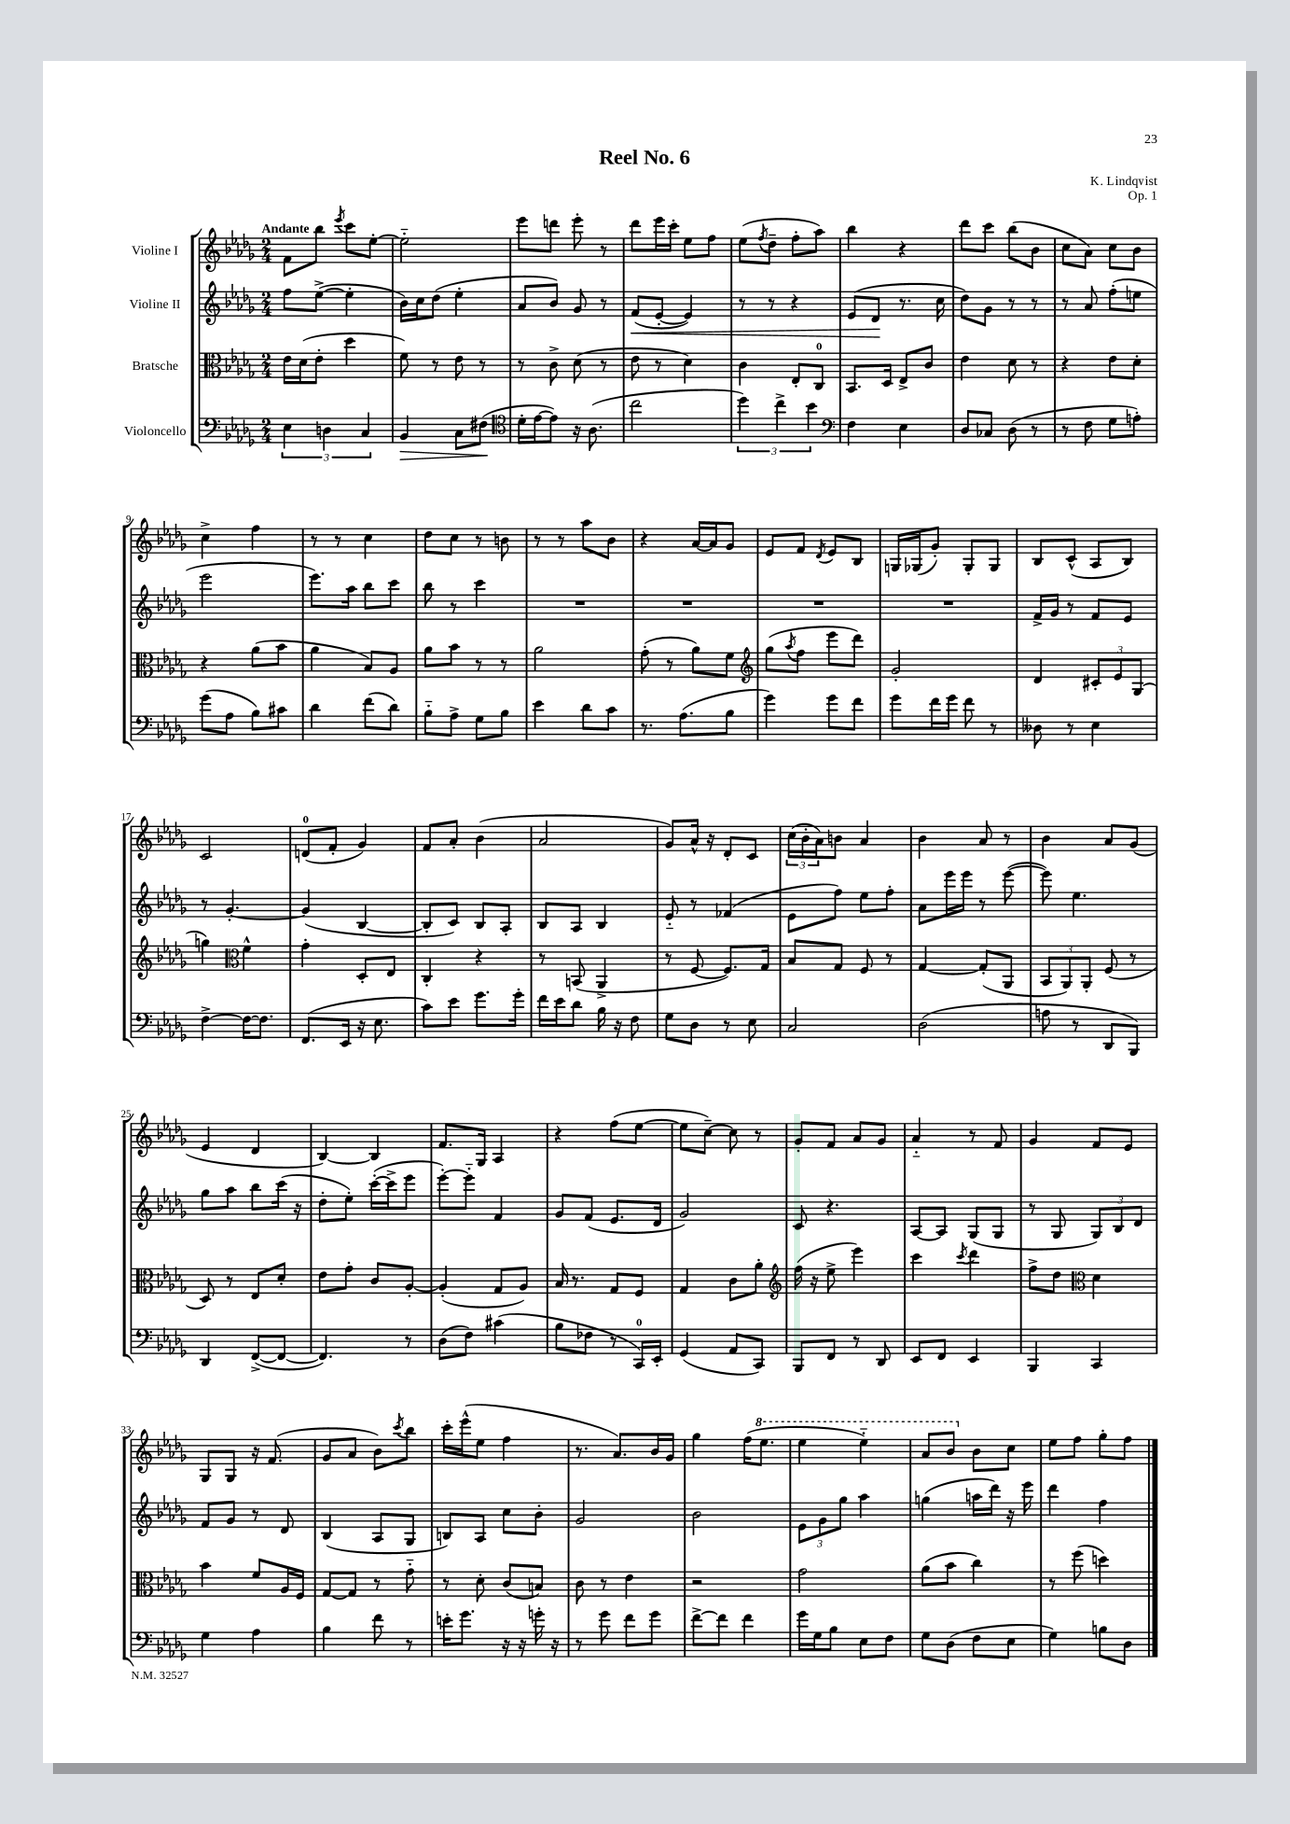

**kern	**kern	**kern	**kern
*staff4	*staff3	*staff2	*staff1
*clefF4	*clefC3	*clefG2	*clefG2
*k[b-e-a-d-g-]	*k[b-e-a-d-g-]	*k[b-e-a-d-g-]	*k[b-e-a-d-g-]
*M2/4	*M2/4	*M2/4	*M2/4
6E-\	16e-\LL	8ff\L	8f\L
.	(16d-\J	.	.
.	8e-'\J	([8ee-^\J	8bb-\J
6D\	.	.	.
.	.	.	8qeee-/
.	4dd-\	4ee-'\]	8ccc\L
6C/	.	.	.
.	.	.	[8ee-'\J
=	=	=	=
4BB-/	8f\)	16b-\LL)	2ee-'~\]
.	.	16cc\J	.
.	8r	(8dd-\J	.
8C\L	8e-\	4ee-'\	.
(8F#\J	8r	.	.
=	=	=	=
*clefC4	*	*	*
16d-'\LL	8r	8a-/L	8eee-\L
[16e-\J	.	.	.
8e-\]J)	8c^\	8b-/J)	8ddd\J
16r	(8d-\	8g-/	8eee-'\
(8.A-\	.	.	.
.	8r	8r	8r
=	=	=	=
2cc\	8e-\	(8f/L	8ddd-\L
.	8r	[8e-'/J	16eee-\L
.	.	.	16ccc'\JJ
.	4d-\)	4e-/])	8ee-\L
.	.	.	8ff\J
=	=	=	=
6dd-\)	4c\	8r	(8ee-\L
.	.	.	8qff/
.	.	8r	8dd-~\J
6cc^\	.	.	.
.	8E-'/L	4r	8ff'\L
6b-\	.	.	.
.	8C/J	.	8aa-\J)
=	=	=	=
*clefF4	*	*	*
4F\	8.BB-/L	(8e-/L	4bb-\
.	.	8d-/J	.
.	16D-/Jk	.	.
4E-\	8E-^/L	8.r	4r
.	8c/J	.	.
.	.	16cc\	.
=	=	=	=
8D-/L	4e-\	8dd-\L)	8ddd-\L
8C-/J	.	8g-\J	8ccc\J
(8D-\	8d-\	8r	(8bb-\L
8r	8r	8r	8b-\J
=	=	=	=
8r	4r	8r	8cc\L
8F\	.	8a-/	8a-\J)
8G-\L	8e-\L	(8ff'\L	8cc\L
8A'\J)	8d-'\J	8ee\J	8b-\J
=	=	=	=
(8g-\L	4r	2eee-\	4cc^\
8A-\J	.	.	.
8B-\L)	(8a-\L	.	4ff\
8c#\J	8b-\J	.	.
=	=	=	=
4d-\	4a-\	8.eee-\L)	8r
.	.	.	8r
.	.	16aa-\Jk	.
(8f\L	8B-/L)	8bb-\L	4cc\
8d-\J)	8A-/J	8ccc\J	.
=	=	=	=
8B-'~\L	8a-\L	8bb-\	8dd-\L
8A-^\J	8b-\J	8r	8cc\J
8G-\L	8r	4ccc\	8r
8B-\J	8r	.	8b\
=	=	=	=
4e-\	2a-\	2r	8r
.	.	.	8r
8d-\L	.	.	8aa-\L
8c\J	.	.	8b-\J
=	=	=	=
8.r	(8g-'\	2r	4r
.	8r	.	.
(8.A-\L	.	.	.
.	8a-\L)	.	[16a-/LL
.	.	.	16a-/]J
8B-\J	8f\J	.	8g-/J
=	=	=	=
*	*clefG2	*	*
4g-\)	(8gg-\L	2r	8e-/L
.	8qaa-/	.	.
.	8ff\J	.	8f/J
.	.	.	8qd-/
8g-\L	8eee-\L	.	8e-/L
8f\J	8ddd-\J)	.	8B-/J
=	=	=	=
8g-\L	2g-'/	2r	16G/LL
.	.	.	(16G-/J
16f\L	.	.	8g-'/J)
16g-\JJ	.	.	.
8f\	.	.	8G-'/L
8r	.	.	8G-/J
=	=	=	=
8D--\	4d-/	16f^/LL	8B-/L
.	.	16g-/JJ	.
8r	.	8r	(8c^^/J
4E-\	12c#'/L	8f/L	8A-/L
.	12e-/	.	.
.	.	8e-/J	8B-/J)
.	(12G-/J	.	.
=	=	=	=
[4F^\	4gg\)	8r	2c/
.	.	[4.g-'/	.
*	*clefC3	*	*
16F\_LK	4f^^\	.	.
8.F\]J	.	.	.
=	=	=	=
(8.FF/L	4g-'\	(4g-/]	(8d/L
.	.	.	8f'/J
16EE-/Jk	.	.	.
16r	8D-'/L	[4B-/	4g-/)
8.E-\	.	.	.
.	8E-/J	.	.
=	=	=	=
8c\L)	4C'/	8B-'/]L	8f/L
8e-\J	.	8c/J)	8a-'/J
8.g-\L	4r	8B-/L	(4b-\
.	.	8A-'/J	.
16g-'\Jk	.	.	.
=	=	=	=
16f\LL	8r	8B-/L	2a-/
16e-\J	.	.	.
8d-\J	(8BB/	8A-/J	.
16B-\	4AA-^/	4B-/	.
16r	.	.	.
8F\	.	.	.
=	=	=	=
8G-\L	8r	8e-'~/	8g-/L)
8D-\J	[8F/	8r	16a-^^/Jk
.	.	.	16r
8r	8.F/]L)	(4f-/	8d-'/L
8E-\	.	.	8c/J
.	16G-/Jk	.	.
=	=	=	=
2C/	8B-/L	8e-\L	(24cc\LL
.	.	.	24b-'\
.	.	.	24a-\J)
.	8G-/J	8ff\J)	8b\J
.	8F/	8ee-\L	4a-/
.	8r	8ff'\J	.
=	=	=	=
(2D-\	[4G-/	8a-\L	4b-\
.	.	16eee-\L	.
.	.	16eee-\JJ	.
.	(8G-'/]L	8r	8a-/
.	8AA-/J	([8eee-\	8r
=	=	=	=
8A\	12BB-/L	8eee-\])	4b-\
.	12AA-/)	.	.
8r	.	4.ee-\	.
.	12AA-'/J	.	.
8DD-/L	(8F/	.	8a-/L
8BBB-/J)	8r	.	(8g-/J
=	=	=	=
4DD-/	8D-/)	8gg-\L	4e-/
.	8r	8aa-\J	.
([8FF^/L	8E-/L	8bb-\L	4d-/
8FF/_J	8d-'/J	(16ccc\Jk	.
.	.	16r	.
=	=	=	=
4.FF/])	8e-\L	8dd-'\L	[4B-/)
.	8g-'\J	8ee-'\J)	.
.	8c/L	([16ccc'\LL	4B-/]
.	.	16ccc^\]J	.
8r	[8A-'/J	8eee-\J	.
=	=	=	=
(8D-\L	(4A-'/]	[8eee-'\L)	8.f/L
8F\J)	.	8eee-'~\]J	.
.	.	.	16G-/Jk
(4c#\	8G-/L	4f/	4A-/
.	8A-/J)	.	.
=	=	=	=
8B-\L	16B-/	8g-/L	4r
.	8.r	.	.
8F-\J	.	(8f/J	.
8r	8G-/L	8.e-/L	(8ff\L
16CC/LL)	8F/J	.	[8ee-\J
16EE-'/JJ	.	16d-/Jk	.
=	=	=	=
(4GG-/	4G-/	2g-/)	8ee-\]L
.	.	.	[8cc~\J)
8AA-/L	8c\L	.	8cc\]
8CC/J)	8a-'\J	.	8r
=	=	=	=
*	*clefG2	*	*
8BBB-/L	(16ff\	8c/	8g-'/L
.	16r	.	.
8FF/J	8ee-^\	4.r	8f/J
8r	4eee-\)	.	8a-/L
8DD-/	.	.	8g-/J
=	=	=	=
8EE-/L	4ccc\	[8A-/L	4a-'~/
8FF/J	.	8A-/]J	.
.	8qccc/	.	.
4EE-/	4ddd-\	(8G-/L	8r
.	.	8G-/J	8f/
=	=	=	=
4BBB-/	8ff^\L	8r	4g-/
.	8dd-\J	8G-/	.
*	*clefC3	*	*
4CC/	4d-\	12G-/L)	8f/L
.	.	12B-/	.
.	.	.	8e-/J
.	.	12d-/J	.
=	=	=	=
4G-\	4b-\	8f/L	8G-/L
.	.	8g-/J	8G-/J
4A-\	8f/L	8r	16r
.	.	.	(8.f/
.	16A-/L	8d-/	.
.	16F/JJ	.	.
=	=	=	=
4B-\	[8G-/L	(4B-/	8g-/L
.	8G-/]J	.	8a-/J
8f\	8r	8A-/L	8b-\L)
.	.	.	8qccc/
8r	8g-'~\	8G-/J	8bb-\J
=	=	=	=
16e'\LK	8r	8B/L)	16ccc'\LL
8.g-\J	.	.	(16eee-^^\J
.	8d-'\	8A-/J	8ee-\J
16r	(8c/L	8cc\L	4ff\
16r	.	.	.
16g'\	8B/J)	8b-'\J	.
16r	.	.	.
=	=	=	=
8r	8c\	2g-/	8.r
8g-\	8r	.	.
.	.	.	8.a-/L)
8f\L	4e-\	.	.
8g-\J	.	.	16b-/L
.	.	.	16g-/JJ
=	=	=	=
[8f^\L	2r	2b-\	4gg-\
8f\]J	.	.	.
4f\	.	.	(16ff\LK
.	.	.	8.eee-\J
=	=	=	=
16g-\LL	2g-\	12e-\L	4eee-\
16G-\J	.	.	.
.	.	12g-\	.
8B-\J	.	.	.
.	.	12gg-\J	.
8E-\L	.	4aa-\	4eee-'~\)
8F\J	.	.	.
=	=	=	=
8G-\L	(8a-\L	(4gg\	8aa-/L
(8D-\J	8b-\J	.	8bb-/J
8F\L	4cc\)	16aa\LL	8b-\L
.	.	16ddd-\JJ)	.
8E-\J	.	16r	8cc\J
.	.	16eee-\	.
=	=	=	=
4G-\)	8r	4ddd-\	8ee-\L
.	(8ff\	.	8ff\J
8B\L	4dd\)	4ff\	8gg-'\L
8D-\J	.	.	8ff\J
==	==	==	==
*-	*-	*-	*-
